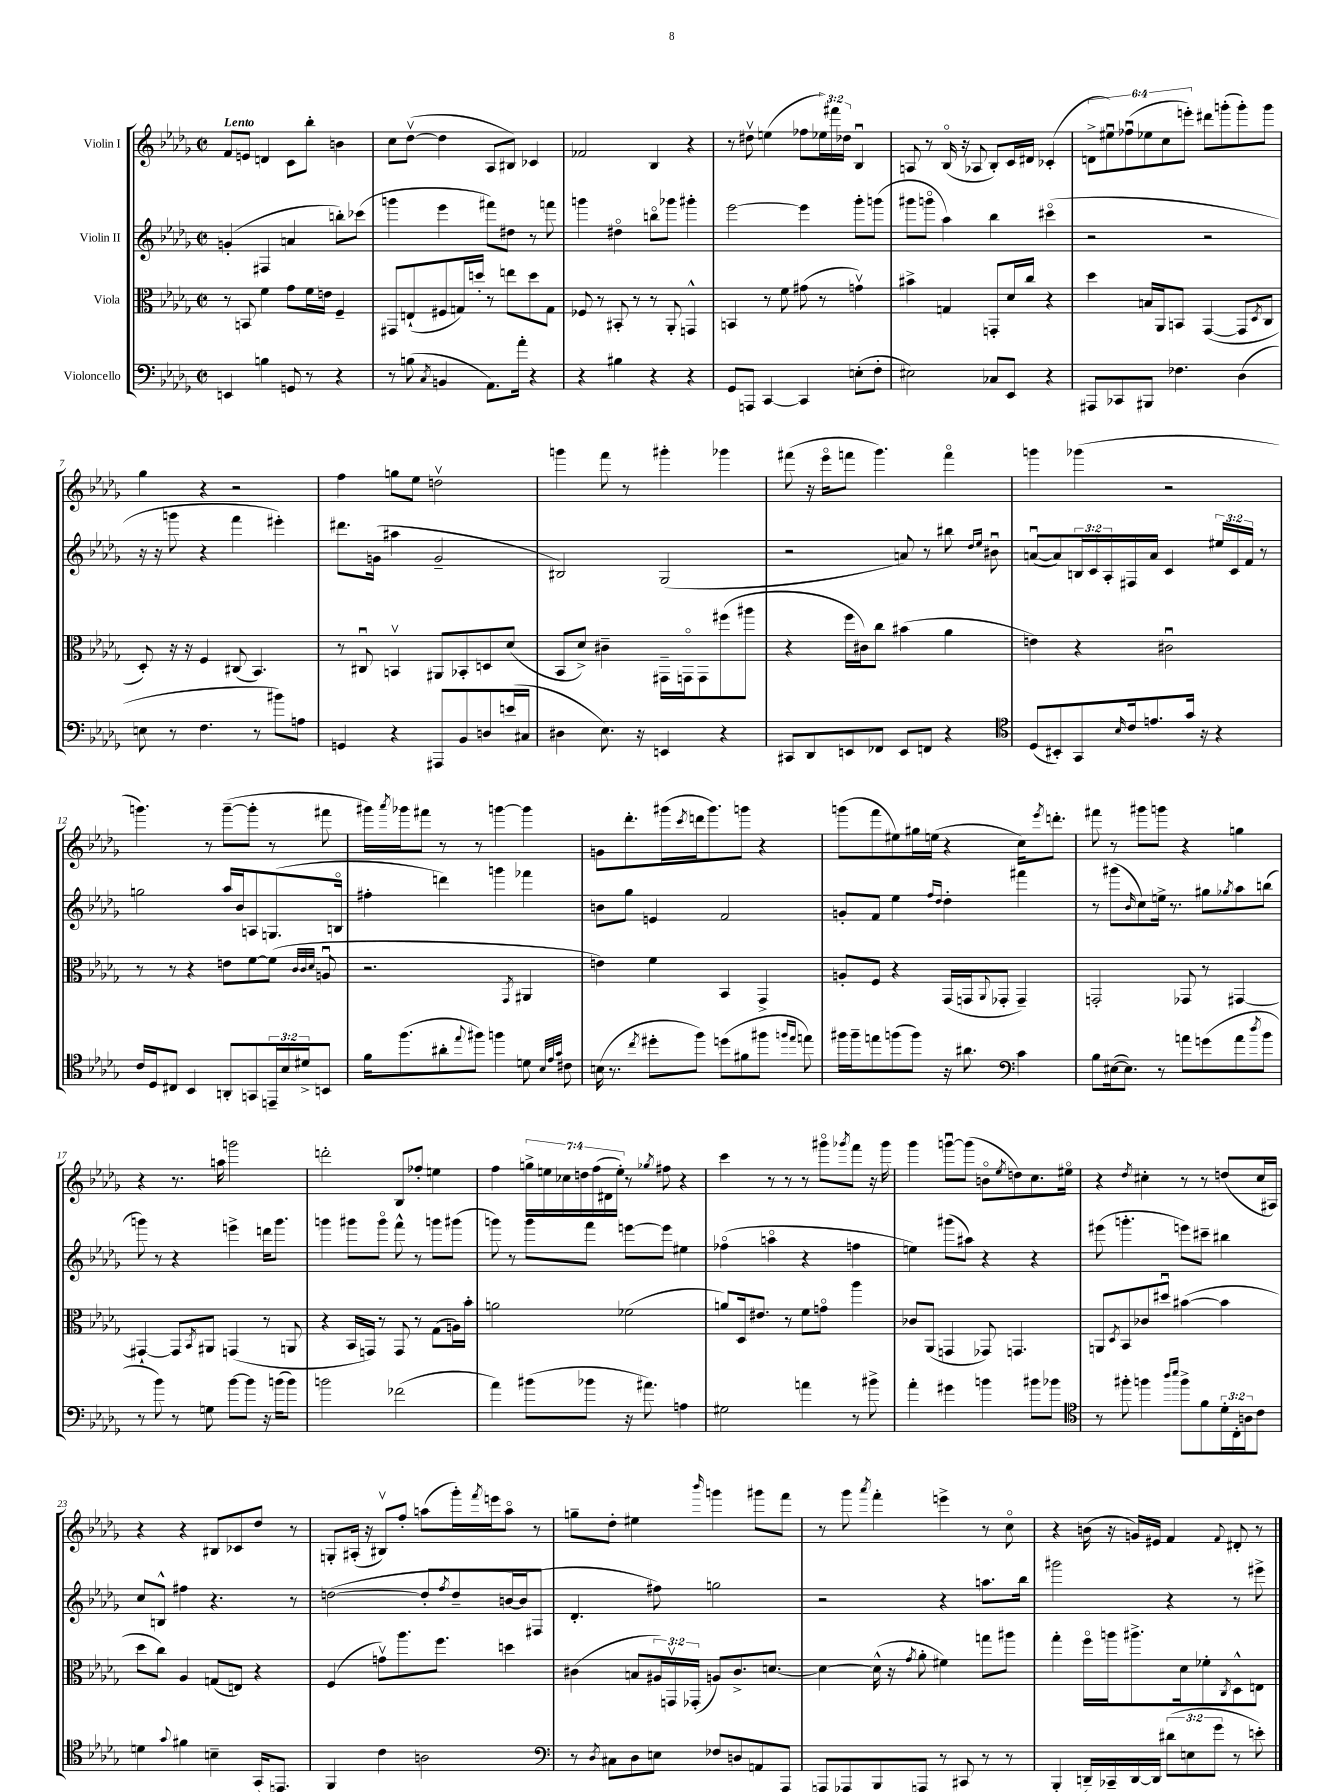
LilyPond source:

<<
\new StaffGroup <<
\new Staff = "s0" \with { instrumentName = "Violin I" } {
    \clef treble \key des \major \defaultTimeSignature \time 2/2 \override Staff.TupletNumber.text = #tuplet-number::calc-fraction-text \tempo "Lento"
    f'8 e'8 d'4 c'8 bes''8-. b'4 |
    c''8 des''8~\upbow( des''4 aes8 bis8) ces'4 |
    fes'2 bes4 r4 |
    r8 dis''8\upbow e''4( fes''8 \tuplet 3/2 { ees''16) fis'''16 des''16 } bes4\downbow |
    a8 r8 bes16\flageolet( r16 aes8 bes8-.) c'16 dis'16 ces'4-.( |
    \tuplet 6/4 { d'8-> eis''8\downbow) fes''8\downbow( ees''8 c''8 e'''8-.) } dis'''8 g'''8-.( g'''8-.) g'''8 |
    ges''4 r4 r2 |
    f''4 g''8 ees''8 d''2\upbow |
    g'''4 f'''8 r8 gis'''4-. ges'''4 |
    fis'''8( r16 ees'''16\flageolet f'''8 ges'''4.) f'''4\flageolet |
    g'''4 ges'''4( r2 |
    g'''4.) r8 g'''8~--( g'''8-. r8 fis'''8 |
    gis'''16) \acciaccatura { aes'''8 } ges'''16 fis'''8 r8 r8 g'''4~ g'''4 |
    g'8 des'''8.-. gis'''16( \acciaccatura { c'''8 } d'''16 gis'''8.) g'''8 r4 |
    g'''8( f'''8 eis''8) gis''16 e''16( r4 c''16) \acciaccatura { ees'''8 } d'''8.-. |
    fis'''8 r8 gis'''8 g'''8 r4 g''4 |
    r4 r8. a''16 g'''2 |
    d'''2-. bes8 fes''8-. e''4 |
    f''4 \tuplet 7/4 { g''16-> e''16 ces''16 d''16 f''16( dis'16 e''16-.) } r8 \acciaccatura { ges''8 } fis''8 r4 |
    c'''4 r8 r8 r8 gis'''8\flageolet \acciaccatura { ges'''8 } f'''8 r16 ges'''16 |
    ges'''4 g'''8~\downbow g'''8( b'8\flageolet \acciaccatura { ees''8 } d''8) c''8. eis''16\flageolet |
    r4 \acciaccatura { des''8 } cis''4-. r8 r8 d''8( cis''16 ais16) |
    r4 r4 bis8 ces'8 des''8 r8 |
    g8-. ais16-.( r16 bis8\upbow) f''8-. a''8( ges'''16-.) \acciaccatura { f'''8 } e'''16 a''8\flageolet r8 |
    g''8-- des''8-. eis''4 \grace { bes'''16 } g'''4 gis'''8 f'''8 |
    r8 ges'''8 \acciaccatura { aes'''8 } f'''4-. e'''4-> r8 c''8\flageolet |
    r4 b'16( r16 g'16) eis'16 f'4 \appoggiatura { f'8 } dis'8-. r8 \bar "|." |
}
\new Staff = "s1" \with { instrumentName = "Violin II" } {
    \clef treble \key des \major \defaultTimeSignature \time 2/2 \override Staff.TupletNumber.text = #tuplet-number::calc-fraction-text
    g'4-.( fis4 a'4 b''8-.) ces'''8( |
    g'''4 ees'''4 fis'''8) dis''8 r8 f'''8 |
    g'''4 dis''4\flageolet b''8\flageolet ges'''8 gis'''4-. |
    ees'''2~ ees'''4 ges'''8-. g'''8( |
    gis'''8 g'''8\flageolet aes''4) bes''4 cis'''4\flageolet( |
    r2 r2 |
    r16 r16 g'''8 r4 f'''4 eis'''4-.) |
    dis'''8. g'16( ais''4 g'2-- |
    bis2) ges2( |
    r2 a'8) r8 bis''8 \grace { des''16 ees''16 } bis'8\downbow |
    a'8~\downbow( a'8) \tuplet 3/2 { b16 c'16 aes16-. } fis16 a'16 c'4 \tuplet 3/2 { eis''16 c'16 f'16 } r8 |
    g''2 aes''16 bes'16 a8 g8.( b16\flageolet |
    fis''4-. d'''4) g'''4 fes'''4 |
    b'8 ges''8 e'4 f'2 |
    g'8-. f'8 ees''4 \grace { f''16 des''16 } des''4-. fis'''4 |
    r8 gis'''8( \grace { bes'16 } c''8) e''16-> r8. gis''8 \acciaccatura { ges''8 } aes''8 b''8( |
    g'''8) r8 r4 e'''4-> d'''16 g'''8. |
    g'''4 gis'''8 gis'''8\flageolet f'''8-^ r8 g'''8 gis'''8( |
    g'''8) r8 g'''8 f'''8 e'''8~ e'''8 eis''4 |
    fes''4\flageolet( a''4\flageolet r4 f''4 |
    e''4) gis'''8( ais''8) r4 r4 |
    eis'''8( g'''4.-. e'''8) cis'''8-- bis''4 |
    c''8 b8-^ fis''4 r4. r8 |
    d''2~( d''8-. \acciaccatura { f''8 } d''8-- b'16~) b'16( fis8 |
    des'4.-. fis''8) g''2 |
    r2 r4 a''8. bes''16 |
    gis'''2 r4 r8 eis'''8-> \bar "|." |
}
\new Staff = "s2" \with { instrumentName = "Viola" } {
    \clef alto \key des \major \defaultTimeSignature \time 2/2 \override Staff.TupletNumber.text = #tuplet-number::calc-fraction-text
    r8 b,8 f'4 ges'8 f'16 e'16 f4-- |
    gis,8 e8-!( fis8 g16) d''16-. r8 e''8 d''8 g8 |
    fes8 r8 bis,8-. r8 r8 aes,8-. g,4-^ |
    b,4 r8 f'8 gis'8( r8 g'4\upbow) |
    bis'4-> g4 g,8-. des'16 c''16 r4 |
    des''4 b16 aes,16 b,8 ges,4~( ges,8 \acciaccatura { des8 } c8 |
    des8-.) r16 r16 f4 cis8( bes,4.) |
    r8 cis8\downbow b,4\upbow ais,8 bes,8-. d8 des'8( |
    bes,8 des'8->) cis'4-- gis,16-- g,16\flageolet g,8 fis''8( ais''8 |
    r4 f''16 cis'16) c''8 bis'4( aes'4 |
    e'4) r4 cis'2\downbow |
    r8 r8 r4 e'8 f'8~ f'8( \grace { c'32 c'32 des'32 } a8\downbow |
    r2. \acciaccatura { ges,8 } ais,4 |
    e'4) f'4 bes,4 ges,4-> |
    a8-. f8 r4 ges,16( g,16 \appoggiatura { aes,8 } ges,8-. ges,4--) |
    g,2-. ges,8 r8 gis,4~ |
    gis,4~-! gis,8 \acciaccatura { bes,8 } ais,8 g,4( r8 a,8 |
    r4 bes,16 g,16) r8 g,8 r8 ges8( a16) bes'16-. |
    a'2 fes'2( |
    a'8) des16 eis'8. r8 f'8 g'8\flageolet aes''4 |
    ces'8 aes,8( g,4 ges,8) g,4. |
    a,8 \acciaccatura { des8 } bes,8 ces'8 dis''8\downbow bis'4~( bis'4 |
    des''8 c''8) aes4 g8( e8) r4 |
    f4( g'8\upbow) aes''8. f''8. d''4 |
    cis'4( b8 \tuplet 3/2 { ais16) g,16\upbow ges,16-.( } a8) cis'8.-> d'8.~ |
    d'4~ d'16-^( r16 \acciaccatura { ges'8 } aes'8-. fis'4) g''8 ais''8 |
    ges''4-. f''16\flageolet a''16 ais''8.-> des'16 fes'8-. \acciaccatura { c8 } des8-^ e8 \bar "|." |
}
\new Staff = "s3" \with { instrumentName = "Violoncello" } {
    \clef bass \key des \major \defaultTimeSignature \time 2/2 \override Staff.TupletNumber.text = #tuplet-number::calc-fraction-text
    e,4 b4 g,8 r8 r4 |
    r8 b8( \acciaccatura { c8 } b,4 aes,8.) aes'16-. r4 |
    r4 bis4 r4 r4 |
    ges,8 a,,8 c,4~ c,4 e8-.( f8-. |
    eis2) ces8 ees,8 r4 |
    ais,,8 ces,8 bis,,8 fes4. des4( |
    e8 r8 f4. r8 bis'8) a8 |
    g,4 r4 ais,,8 bes,8 d8 e'16( cis16 |
    dis4 ees8.) r16 e,4 r4 |
    cis,8 des,8 e,8 fes,8 e,8 f,8 r4 |
    \clef tenor des8( bis,8-.) ges,8 \grace { bes16 } c'16 e'8. ges'16 r16 r4 |
    c'16 des16 cis8 bes,4 a,8-. g,8 \tuplet 3/2 { e,16-- bes16 dis'16-> } b,8 |
    f'16 f''8.( ais'8-. \appoggiatura { ees''8 } fis''8) f''4 d'8 \grace { bes32 ees'32 ges'32 } cis'8 |
    b16( r8. \acciaccatura { c''8 } dis''8-. f''8) d''8( fis'8 fis''8 \grace { f''16 ees''16 } e''8) |
    fis''16 fis''16-- e''8 f''8( f''8) r16 ais'8. \clef bass c'4 |
    bes8 eis16~( eis8.) r8 a'8 g'8( a'8 \acciaccatura { des''8 } bes'8 |
    r8 bes'8) r8 g8 bes'8~ bes'8 r16 b'16( b'8) |
    b'2 fes'2( |
    aes'4) bis'8( bes'8 r16 ais'8.) a4 |
    gis2 a'4 r8 bis'8-> |
    aes'4-. gis'4 b'4 bis'8 bes'8 |
    \clef tenor r8 fis''8-. f''4 \grace { aes''16 bes''16 } f''8-> f'8 \tuplet 3/2 { des'16-. c16-. a16 } c'8 |
    d'4 \appoggiatura { ges'8 } fis'4 b4-- ges,16( e,8.) |
    f,4 c'4 a2 |
    \clef bass r8 \acciaccatura { des8 } cis8 des8 e8 fes8 d8 a,8 aes,,8-> |
    a,,8( aes,,8 bes,,8) a,,8 r8 cis,8 r8 r8 |
    bes,,4-.( d,16--) ces,16-- d,16~ d,16 \tuplet 3/2 { dis'8( e8 ges'8 } r8 e'8-.) \bar "|." |
}
>>
>>
